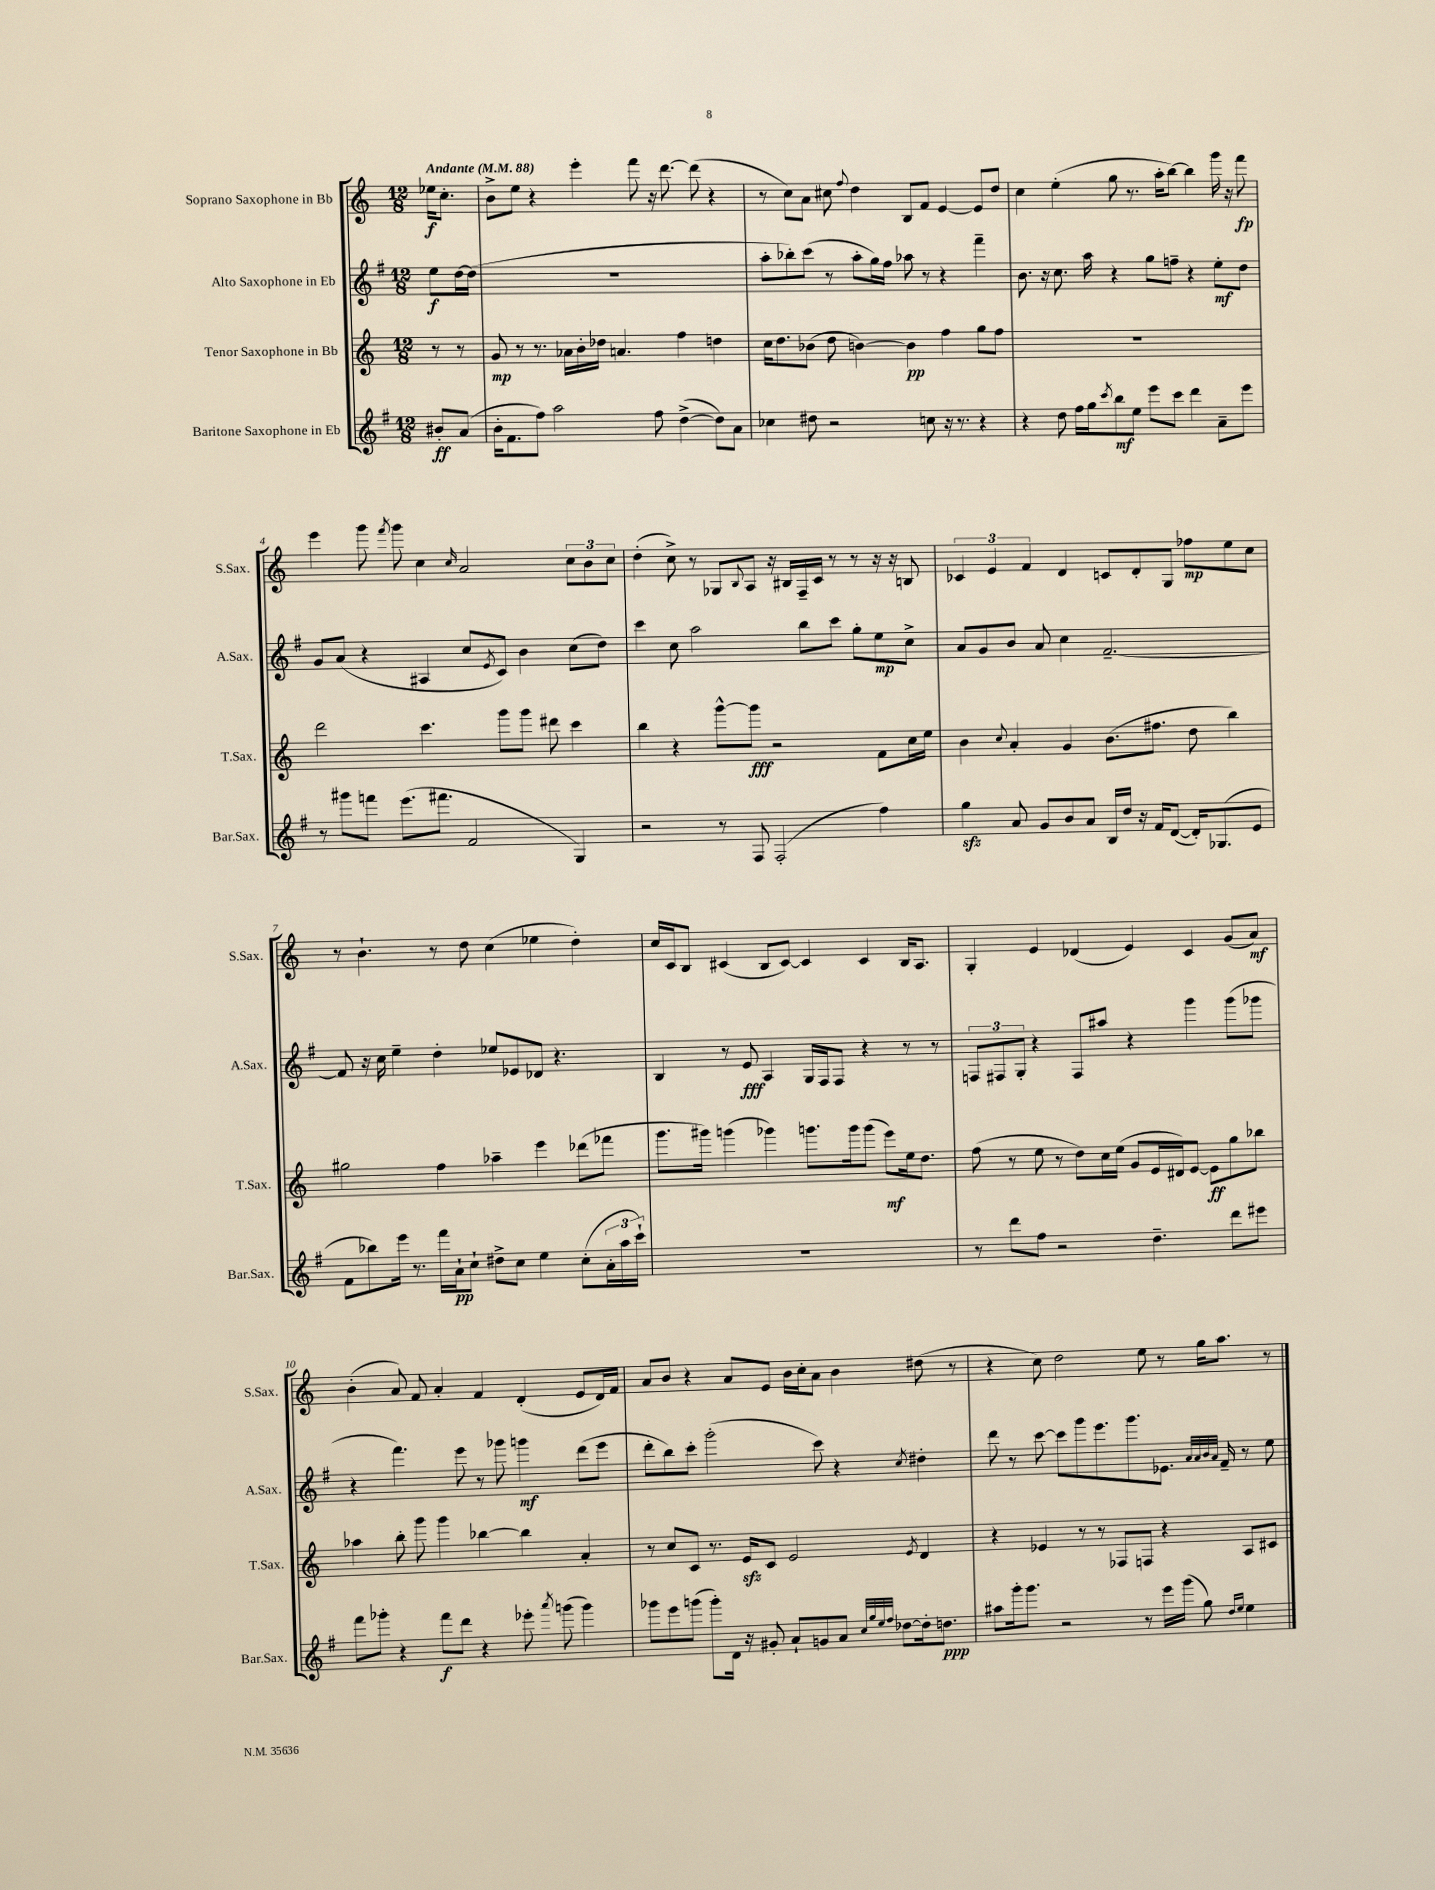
<<
\new StaffGroup <<
\new Staff = "s0" \with { instrumentName = "Soprano Saxophone in Bb" shortInstrumentName = "S.Sax." } {
    \clef treble \key c \major \numericTimeSignature \time 12/8 \partial 4 \tempo "Andante" 4 = 88
    ees''16\f c''8.-. |
    b'8-> e''8 r4 e'''4-. f'''8 r16 d'''8.~ d'''8( r4 |
    r8 c''8) a'8 cis''8 \appoggiatura { f''8 } d''4 b8 f'8 e'4~ e'8 d''8 |
    c''4 e''4-.( g''8 r8. a''16-. b''8~) b''4 g'''16 r16 f'''8\fp |
    e'''4 g'''8 \acciaccatura { f'''8 } g'''8 c''4 \grace { c''16 } a'2 \tuplet 3/2 { c''8 b'8 c''8 } |
    d''4-.( c''8->) r8 ges8 \appoggiatura { b8 } a8 r16 bis16 f16-- c'16 r8 r8 r16 r16 b8 |
    \tuplet 3/2 { ces'4 e'4 f'4 } d'4 c'8 d'8-. g8 fes''8\mp e''8 c''8 |
    r8 b'4.-! r8 d''8 c''4( ees''4 d''4-.) |
    c''16 c'16 b8 cis'4( b8 cis'8~) cis'4 cis'4 b16 a8. |
    g4-. e'4 des'4( e'4) c'4 g'8( a'8\mf) |
    b'4-.( a'8) f'8 a'4-. f'4 d'4-.( e'8 d'16) f'16 |
    a'8 b'8 r4 a'8 e'8 b'16 c''16-. a'8 b'4 dis''8( r8 |
    r4 c''8) d''2 e''8 r8 g''16 a''8. r8 \bar "|." |
}
\new Staff = "s1" \with { instrumentName = "Alto Saxophone in Eb" shortInstrumentName = "A.Sax." } {
    \clef treble \key g \major \numericTimeSignature \time 12/8 \partial 4
    e''8\f d''16~ d''16( |
    R1. |
    a''8-. bes''8-.) c'''8( r8 a''8-. g''16) fis''16 aes''8 r8 r4 fis'''4-- |
    b'8. r16 c''8. a''16 r4 g''8 f''8-- r4 e''8-.\mf d''8 |
    g'8 a'8( r4 ais4 c''8 \acciaccatura { e'8 } c'8) b'4 c''8( d''8) |
    c'''4 c''8 a''2 b''8 c'''8 g''8-. e''8\mp c''8-> |
    a'8 g'8 b'8 a'8 c''4 fis'2.~-- |
    fis'8 r16 c''16 e''4-- d''4-. ees''8 ees'8 des'8 r4. |
    b4 r8 e'8\fff a4 g16 fis16 fis8 r4 r8 r8 |
    \tuplet 3/2 { f8 fis8 g8-. } r4 fis8 ais''8 r4 g'''4 g'''8( ges'''8 |
    r4 fis'''4.) e'''8 r8 ges'''8 g'''4\mf d'''8( e'''8 |
    d'''8-. b''8) c'''8-. g'''2-.( c'''8) r4 \acciaccatura { c''8 } dis''4-. |
    d'''8 r8 c'''8~ c'''8 g'''8 e'''8. g'''8. ees'8. \grace { a'32 a'32 b'32 a'32 } fis'16-- r8 e''8 \bar "|." |
}
\new Staff = "s2" \with { instrumentName = "Tenor Saxophone in Bb" shortInstrumentName = "T.Sax." } {
    \clef treble \key c \major \numericTimeSignature \time 12/8 \partial 4
    r8 r8 |
    g'8\mp r8 r8. aes'16 b'16-. des''16 a'4. f''4 d''4 |
    c''16 d''8. bes'8( d''8 b'4~) b'4\pp f''4 g''8 f''8 |
    R1. |
    d'''2 c'''4. g'''8 g'''8 dis'''8 c'''4 |
    b''4 r4 g'''8~-^ g'''8\fff r2 f'8 c''16 e''16 |
    b'4 \appoggiatura { c''8 } a'4-. g'4 b'8.( fis''8. d''8 b''4) |
    gis''2 f''4 aes''4-- e'''4 des'''8( fes'''8 |
    g'''8. gis'''16) g'''4( ges'''4) g'''8. g'''16 g'''8( e'''8\mf) e''16 d''8. |
    f''8( r8 e''8 r8 d''8) c''16 e''16( g'8 e'16 dis'16) e'8~ e'8\ff g''8 bes''8 |
    aes''4 b''8-. g'''8 g'''4 bes''4~ bes''4 a'4-. |
    r8 c''8 c'8 r8. e'16\sfz c'8 e'2 \acciaccatura { e'8 } d'4 |
    r4 ees'4 r8 r8 fes8 f8 r4 a8 cis'8 \bar "|." |
}
\new Staff = "s3" \with { instrumentName = "Baritone Saxophone in Eb" shortInstrumentName = "Bar.Sax." } {
    \clef treble \key g \major \numericTimeSignature \time 12/8 \partial 4
    bis'8-.\ff a'8( |
    b'16-. fis'8. fis''8) a''2 fis''8 d''4~->( d''8) a'8 |
    ces''4 dis''8 r2 c''8 r16 r8. r4 |
    r4 d''8 fis''16 g''16 \acciaccatura { c'''8 } b''8\mf e''8 e'''8 c'''8 d'''4 a'8-- e'''8 |
    r8 gis'''8 f'''8 e'''8.( fis'''8. fis'2 g4) |
    r2 r8 fis8 fis2-.( fis''4) |
    g''4\sfz a'8 g'8 b'8 a'8 b16 d''16 r16 fis'16 d'8~( d'16-.) ges8.( e'8 |
    fis'8 bes''8) e'''16 r8. fis'''16 a'16-!\pp c''8-! dis''8-> c''8 e''4 c''8-.( \tuplet 3/2 { a'16-. a''16 c'''16-!) } |
    R1. |
    r8 d'''8 fis''8 r2 d''4.-- d'''8 eis'''8 |
    fis'''8 ges'''8-. r4 fis'''8\f d'''8 r4 ees'''8-. \acciaccatura { a'''8 } g'''8( g'''4) |
    ges'''8 e'''8 g'''8( g'''8-.) d'16 r16 gis'8-. a'8-! g'8 a'8 \grace { c''32 g''32 e''32 fis''32 } des''8~ des''16-. d''8.\ppp |
    ais''8 g'''16-. g'''8. r2 r8 e'''16 g'''16( g''8) \grace { d''16 e''16 } e''4 \bar "|." |
}
>>
>>
